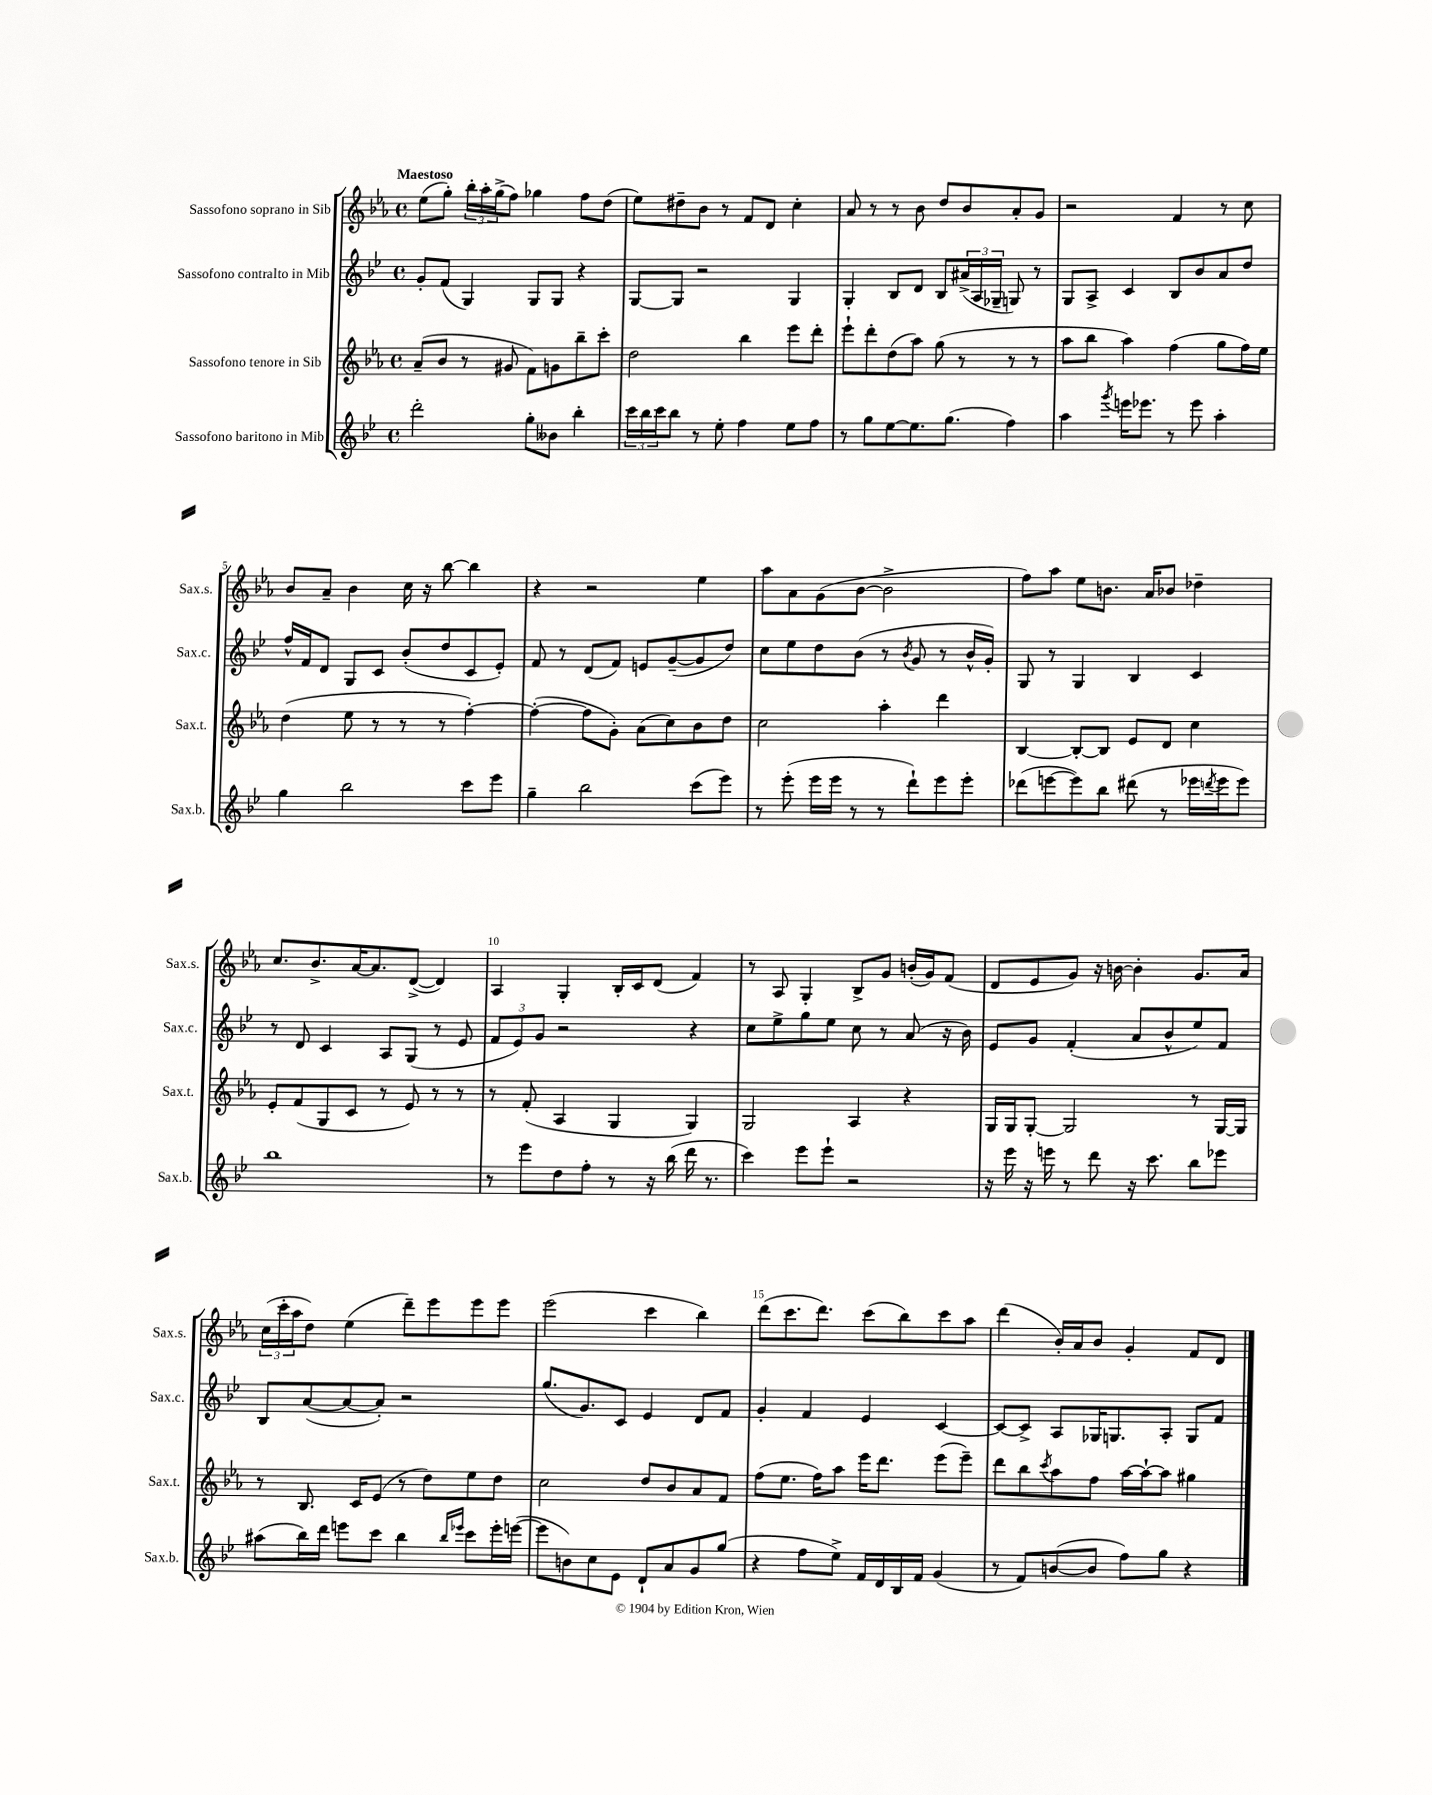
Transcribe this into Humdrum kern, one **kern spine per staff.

**kern	**kern	**kern	**kern
*staff4	*staff3	*staff2	*staff1
*clefG2	*clefG2	*clefG2	*clefG2
*k[b-e-]	*k[b-e-a-]	*k[b-e-]	*k[b-e-a-]
*M4/4	*M4/4	*M4/4	*M4/4
*met(c)	*met(c)	*met(c)	*met(c)
2ddd'	(8a-~	8g'	(8ee-
.	8b-	(8f	8gg')
.	8r	4G)	24bb-'
.	.	.	24aa-'
.	.	.	(24gg^
.	8g#	.	8ff)
8gg'	8f)	8G	4gg-
8b--	8g	8G	.
4bb-'	8bb-~	4r	8ff
.	8ccc'	.	(8dd
=	=	=	=
24ccc	2dd	[8G	8ee-)
24bb-	.	.	.
24ccc	.	.	.
8bb-	.	8G]	8dd#~
8r	.	2r	8b-
8ee-'	.	.	8r
4ff	4bb-	.	8f
.	.	.	8d
8ee-	8eee-	4G	4cc'
8ff	8ddd'	.	.
=	=	=	=
8r	8eee-`	4G'	8a-
8gg	8ddd'	.	8r
[8ee-	(8dd	8B-	8r
8.ee-]	8aa-)	8d	8b-
.	(8gg	8B-	8dd
(8.gg	.	.	.
.	8r	(24a#^	8b-
.	.	24A	.
.	.	24G-~	.
4ff)	8r	8G)	8a-'
.	8r	8r	8g
=	=	=	=
4aa	8aa-	8G	2r
.	8bb-	8A^	.
8qggg	.	.	.
16eee	4aa-)	4c	.
8.eee-	.	.	.
8r	(4ff	8B-	4f
8eee-	.	8b-	.
4aa'	8gg	8a	8r
.	16ff)	8dd	8cc
.	16ee-	.	.
=	=	=	=
4gg	(4dd	16ff^^	8b-
.	.	16f	.
.	.	8d	8a-~
2bb-	8ee-	8G	4b-
.	8r	8c	.
.	8r	(8b-'	16cc
.	.	.	16r
.	8r	8dd	[8bb-
8ccc	[4ff')	8c	4bb-]
8eee-	.	8e-')	.
=	=	=	=
4gg~	(4ff'_	8f	4r
.	.	8r	.
2bb-	8ff]	(8d	2r
.	8g')	8f)	.
.	(8a-	8e	.
.	8cc)	([8g~	.
(8ccc	8b-	8g]	4ee-
8eee-)	8dd	8dd)	.
=	=	=	=
8r	2cc	8cc	8aa-
(8eee-'	.	8ee-	8a-
16eee-	.	8dd	(8g
16eee-	.	.	.
8r	.	(8b-	[8b-
8r	4aa-'	8r	2b-^]
.	.	8qb-	.
8ddd`)	.	8g	.
8eee-	4ddd	8r	.
8eee-'	.	16b-^^	.
.	.	16g')	.
=	=	=	=
(8ddd-	[4B-	8G	8ff)
[8eee	.	8r	8aa-
8eee])	8B-'_	4G	8ee-
8bb-	8B-]	.	8.b
(8ddd#	8e-	4B-	.
.	.	.	16a-
8r	8d	.	8b-
16eee-	4cc	4c	4dd-~
8qddd	.	.	.
16eee-	.	.	.
8eee-)	.	.	.
=	=	=	=
1bb-	8e-'	8r	8.cc
.	(8f	8d	.
.	.	.	8.b-^
.	8G	4c	.
.	8c	.	[16a-
.	.	.	8.a-]
.	8r	8A	.
.	8e-)	(8G	([8d^
.	8r	8r	4d])
.	8r	8e-	.
=	=	=	=
8r	8r	12f	4A-
.	.	12e-)	.
8eee-	(8f'	.	.
.	.	12g	.
8dd	4A-	2r	4G'
8ff'	.	.	.
8r	4G	.	16B-'
.	.	.	16c
16r	.	.	(8d
(16bb-	.	.	.
16ddd	4G)	4r	4f)
8.r	.	.	.
=	=	=	=
4ccc)	2G	8cc	8r
.	.	8ee-^	8A-
8eee-	.	8gg	4G'
8eee-`	.	8ee-	.
2r	4A-	8cc	8B-^
.	.	8r	8g
.	4r	(8a	(16b'
.	.	.	16g)
.	.	16r	(8f
.	.	16b-)	.
=	=	=	=
16r	16G	8e-	8d
16eee-	16G	.	.
16r	[8G'	8g	8e-
16eee	.	.	.
8r	2G]	(4f'	8g)
8ddd	.	.	16r
.	.	.	[16b
16r	.	8a	4b']
8.ccc	.	.	.
.	.	8b-^^	.
8bb-	8r	8ee-)	8.g
8eee-	[16G	8f	.
.	16G]	.	16a-
=	=	=	=
(8aa#	8r	8B-	(24cc
.	.	.	24ccc'
.	.	.	24aa-
16bb-)	8.B-	([8a	8dd)
16ddd	.	.	.
8eee	.	8a_	(4ee-
.	16c	.	.
8ccc	(8e-	8a'])	.
4bb-	8r	2r	8ddd~)
.	8dd)	.	8eee-
16qqbb-	.	.	.
16qqeee-	.	.	.
8ccc	8ee-	.	8eee-
16eee-'	8dd	.	8eee-
([16eee	.	.	.
=	=	=	=
8eee]	2cc	(8.gg	(2eee-
8b)	.	.	.
.	.	8.g)	.
8cc	.	.	.
8e-	.	8c	.
8d`	8dd	4e-	4ccc
8a	8b-	.	.
8g	8a-	8d	4bb-)
(8gg	8f	8f	.
=	=	=	=
4r	(8ff	4g'	(8ddd
.	8.ee-	.	8.ccc
8ff	.	4f	.
.	16ff)	.	8.ddd)
8ee-^)	8aa-	.	.
16f	16eee-	4e-	(8ccc
16d	8.ddd	.	.
16B-	.	.	8bb-)
16f	.	.	.
(4g	(8eee-	[4c	8ccc
.	8eee-~)	.	8aa-
=	=	=	=
8r	8ddd	8c_	(4ddd
8f)	8bb-	8c^]	.
.	8qccc	.	.
([8b	8aa-	8A	16b-')
.	.	.	16a-
8b]	8ff	16G-	8b-
.	.	8.G	.
8ff)	[16aa-	.	4g'
.	16aa-`_	.	.
8gg	8aa-]	8A'	.
4r	4gg#	8G	8f
.	.	8f	8d
==	==	==	==
*-	*-	*-	*-
